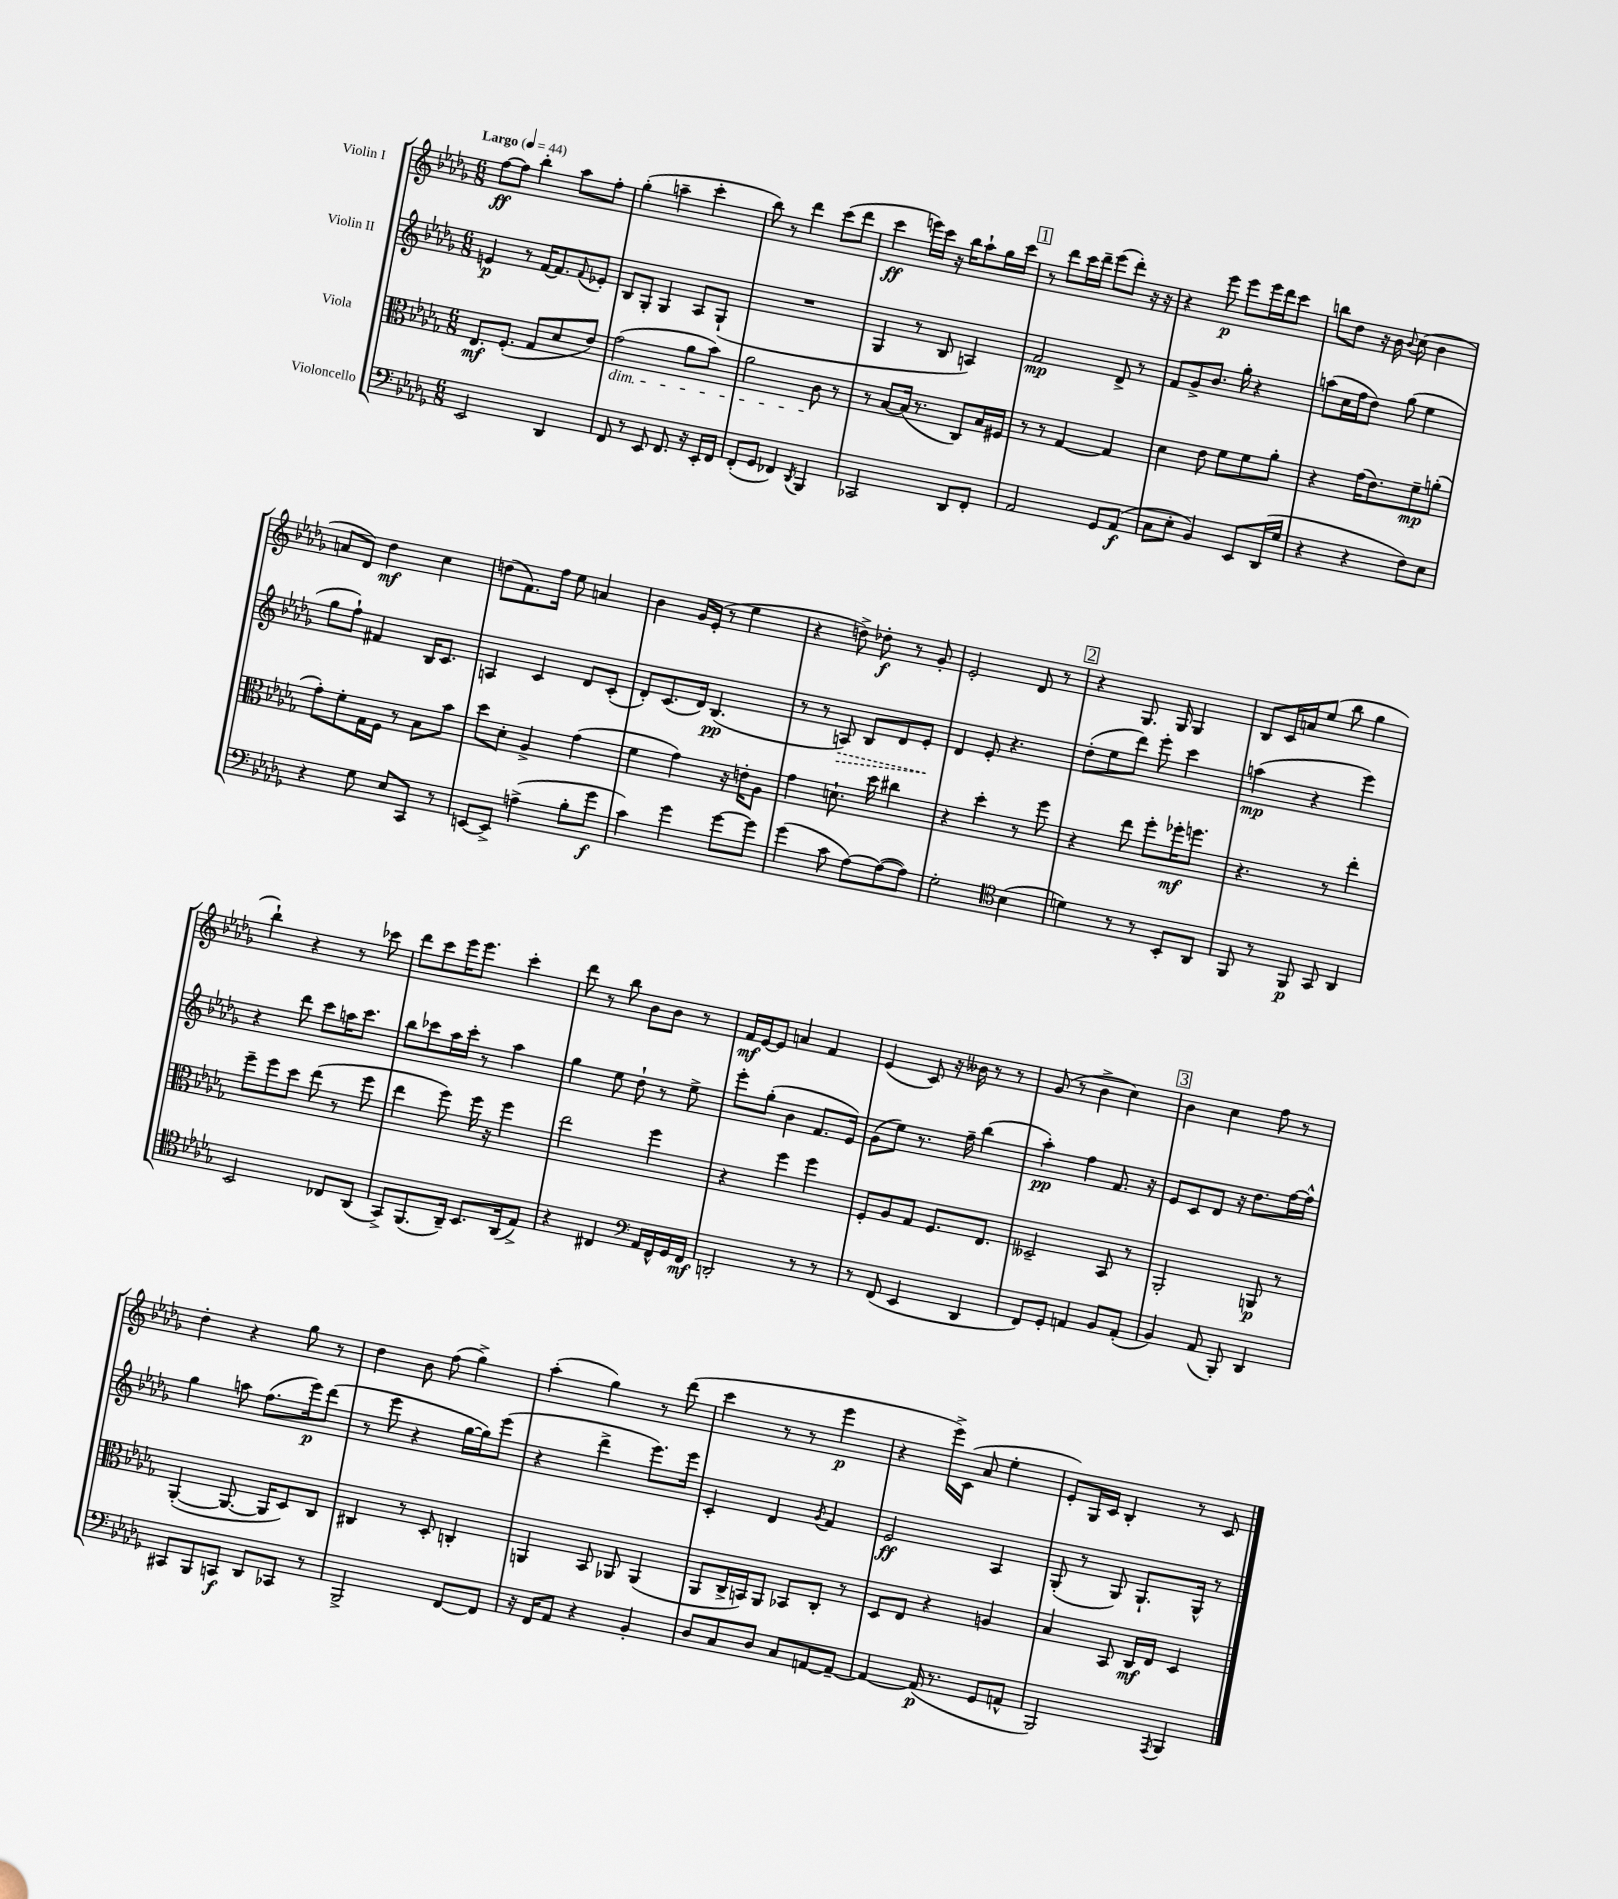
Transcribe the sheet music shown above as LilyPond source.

<<
\new StaffGroup <<
\new Staff = "s0" \with { instrumentName = "Violin I" } {
    \clef treble \key des \major \numericTimeSignature \time 6/8 \tempo "Largo" 4 = 44
    f''8~\ff f''8 bes''4-. aes''8 f''8-. |
    ges''4-.( a''4-- c'''4-. |
    bes''8) r8 des'''4 c'''8( des'''8 |
    c'''4\ff e'''16) c'''16 r16 bes''16 aes''8-! ges''16 c'''16 |
    \mark \markup { \box "1" } r8 des'''8 c'''16 des'''16-- ees'''8( des'''8-.) r16 r16 |
    r4 ees'''8\p ees'''8 ees'''16 des'''16 c'''8 |
    b''8 des''8 r16 bes'16 \appoggiatura { bes'8 } c''8( bes'4 |
    a'8 des'8) des''4\mf c''4 |
    d''8( f'8.) f''16 ees''8 a'4 |
    bes'4 ges'16 ees'16-.( r8 ees''4 |
    r4 d''8->) des''8-.\f r8 ges'8-. |
    ees'2-. des'8 r8 |
    \mark \markup { \box "2" } r4 ges8. ges16 ges4 |
    bes8 c'16 a'16 ees''8( bes''8 ges''4 |
    bes''4-!) r4 r8 ces'''8 |
    des'''8 c'''8 ees'''16 ees'''8. c'''4-. |
    des'''8 r8 bes''8 bes'8 bes'8 r8 |
    f'16\mf ees'16~ ees'8 a'4 f'4 |
    ees'4( c'8) r16 beses'16 r8 r8 |
    ges'8( r8 bes'4-> c''4) |
    \mark \markup { \box "3" } bes'4 c''4 f''8 r8 |
    des''4-. r4 ges''8 r8 |
    des''4 bes'8 f''8( ges''4->) |
    aes''4-.( ges''4) r8 des'''8( |
    c'''4 r8 r8 ees'''4\p |
    r4 ees'''16->) c'16( aes'8 ees''4-. |
    ees'8-.) ges16 c'16 bes4-. r8 c'8 \bar "|." |
}
\new Staff = "s1" \with { instrumentName = "Violin II" } {
    \clef treble \key des \major \numericTimeSignature \time 6/8
    e'4\p r8 f'16~ f'8. \appoggiatura { f'8 } ees'8-. |
    bes8 ges8-. ges4 aes8 ges8-!( |
    R2. |
    ges4 r8 bes8 a4) |
    \mark \markup { \box "1" } f'2\mp des'8-> r8 |
    f'8 ges'8-> bes'8. ges''16-. r4 |
    a''8( c''16 f''16 des''8) ges''8( ees''4 |
    ges''8 f''8-!) fis'4 bes16 c'8. |
    a4 c'4 des'8 c'8-.( |
    des'8-.) c'8.( des'16) bes4.\pp( |
    r8 r8 \once \override Hairpin.style = #'dashed-line a8\>) bes8 des'8 ees'8-.\! |
    des'4 ees'8-. r4. |
    \mark \markup { \box "2" } des''8-.( ees''8 des'''8) ees'''8-. c'''4 |
    a''4\mp( r4 ees'''4) |
    r4 des'''8 c'''8 a''16 c'''8. |
    bes''8 ces'''8 aes''16 ces'''16-. r8 aes''4 |
    ges''4 ees''8 des''8-! r8 ees''8-> |
    ees'''8-. ges''8-.( bes'4 f'8. ees'16) |
    ges'8( ees''8) r8. f''16-- bes''4( |
    aes''4-.\pp) f''4 f'8. r16 |
    \mark \markup { \box "3" } ees'8 c'8 des'8 r16 des''8. f''16~ f''16-^ |
    ges''4 a''8 f''8.( ees'''16\p) des'''8( |
    r8 ees'''8 r4 ges''16~ ges''16) ees'''8( |
    r4 des'''4-> ees'''8.) ees'''16 |
    c'4-. des'4 \acciaccatura { ges'8 } f'4 |
    ees'2\ff aes4 |
    ges8-.( r8 ges8) ges8.-! ges16-^ r8 \bar "|." |
}
\new Staff = "s2" \with { instrumentName = "Viola" } {
    \clef alto \key des \major \numericTimeSignature \time 6/8
    ees8.\mf f8.-.( ges8 des'8 ees'8) |
    ges'2\dim( aes'8 bes'8) |
    aes'2 c'8\! r8 |
    r8 bes8~ bes16( r8. c8) bes16 fis16 |
    \mark \markup { \box "1" } r8 r8 ges4~ ges4 |
    des'4 ees'8 f'8 f'8 aes'8-. |
    r4 ges'16( ees'8.) f'8--\mp a'8-.( |
    ges'8-.) f'8-. ges16 f16 r8 bes8 bes'8 |
    des''8 des'8-. aes4-> ges'4( |
    f'4 ges'4) r16 e'16-. aes8 |
    ges'4 d'8.-! des''16 cis''4 |
    r4 des''4-. r8 f''8 |
    \mark \markup { \box "2" } r4 ees''8 f''8-. fes''16-.\mf f''8. |
    r4. r8 ees''4-. |
    f''8-- f''8 des''8 ees''8( r8 f''8 |
    ees''4 f''8) f''16 r16 f''4 |
    ees''2 f''4 |
    r4 f''4 f''4 |
    f8-. aes8 ges8 f8. ees8. |
    deses2-- bes,8 r8 |
    \mark \markup { \box "3" } aes,2-. a,8\p r8 |
    aes,4~-.( aes,8.~ aes,16 des8) c8 |
    cis4 r8 des8-. c4-. |
    a,4 bes,8 aes,8 aes,4( |
    aes,8 c16-> b,16) aes,8 bes,8 c8-. r8 |
    des8 ees8 r4 a4 |
    bes4 bes,8 c16\mf ees16 des4 \bar "|." |
}
\new Staff = "s3" \with { instrumentName = "Violoncello" } {
    \clef bass \key des \major \numericTimeSignature \time 6/8
    ees,2 des,4 |
    f,8 r8 ees,8 f,8. r16 ees,16-. f,16 |
    f,8-.( ges,8 fes,4) \acciaccatura { des,8 } bes,,4 |
    ces,2 des,8 f,8-. |
    \mark \markup { \box "1" } aes,2 ges,8 aes,8\f( |
    c8 ees8-. bes,4) ees,8 des,16( ges16 |
    r4 r4 f8) ees8 |
    r4 ges8 ees8 c,8 r8 |
    e,8~ e,8-> a4->( bes8-. ges'8\f |
    c'4) ges'4 ges'8~ ges'8 |
    ges'4( c'8 aes8~) aes8~( aes8) |
    ges2-. \clef tenor bes4( |
    \mark \markup { \box "2" } d'4) r8 r8 bes,8-. aes,8 |
    f,8 r8 f,8\p ges,8 aes,4 |
    bes,2 ces8 aes,8( |
    ges,8->) f,8.( aes,16--) bes,8. aes,16( ees8->) |
    r4 cis4 \clef bass aes,16 f,16-^ ges,16 f,16\mf |
    d,2-. r8 r8 |
    r8 f,8( ees,4 des,4 |
    f,8) ges,8-. a,4 bes,8 a,8-.( |
    \mark \markup { \box "3" } bes,4) aes,8( bes,,8-.) des,4 |
    cis,8 bes,,8 c,8\f des,8 ces,8 r8 |
    bes,,2-> f,8~ f,8 |
    r16 f,16 aes,8 r4 bes,4-. |
    des8 c8 des8 c8 a,8~ a,8~-- |
    a,4~ a,16\p( r8. ges,8 a,8-^ |
    bes,,2) \acciaccatura { aes,,8 } bes,,4 \bar "|." |
}
>>
>>
\layout { \context { \Score \remove "Bar_number_engraver" } }
